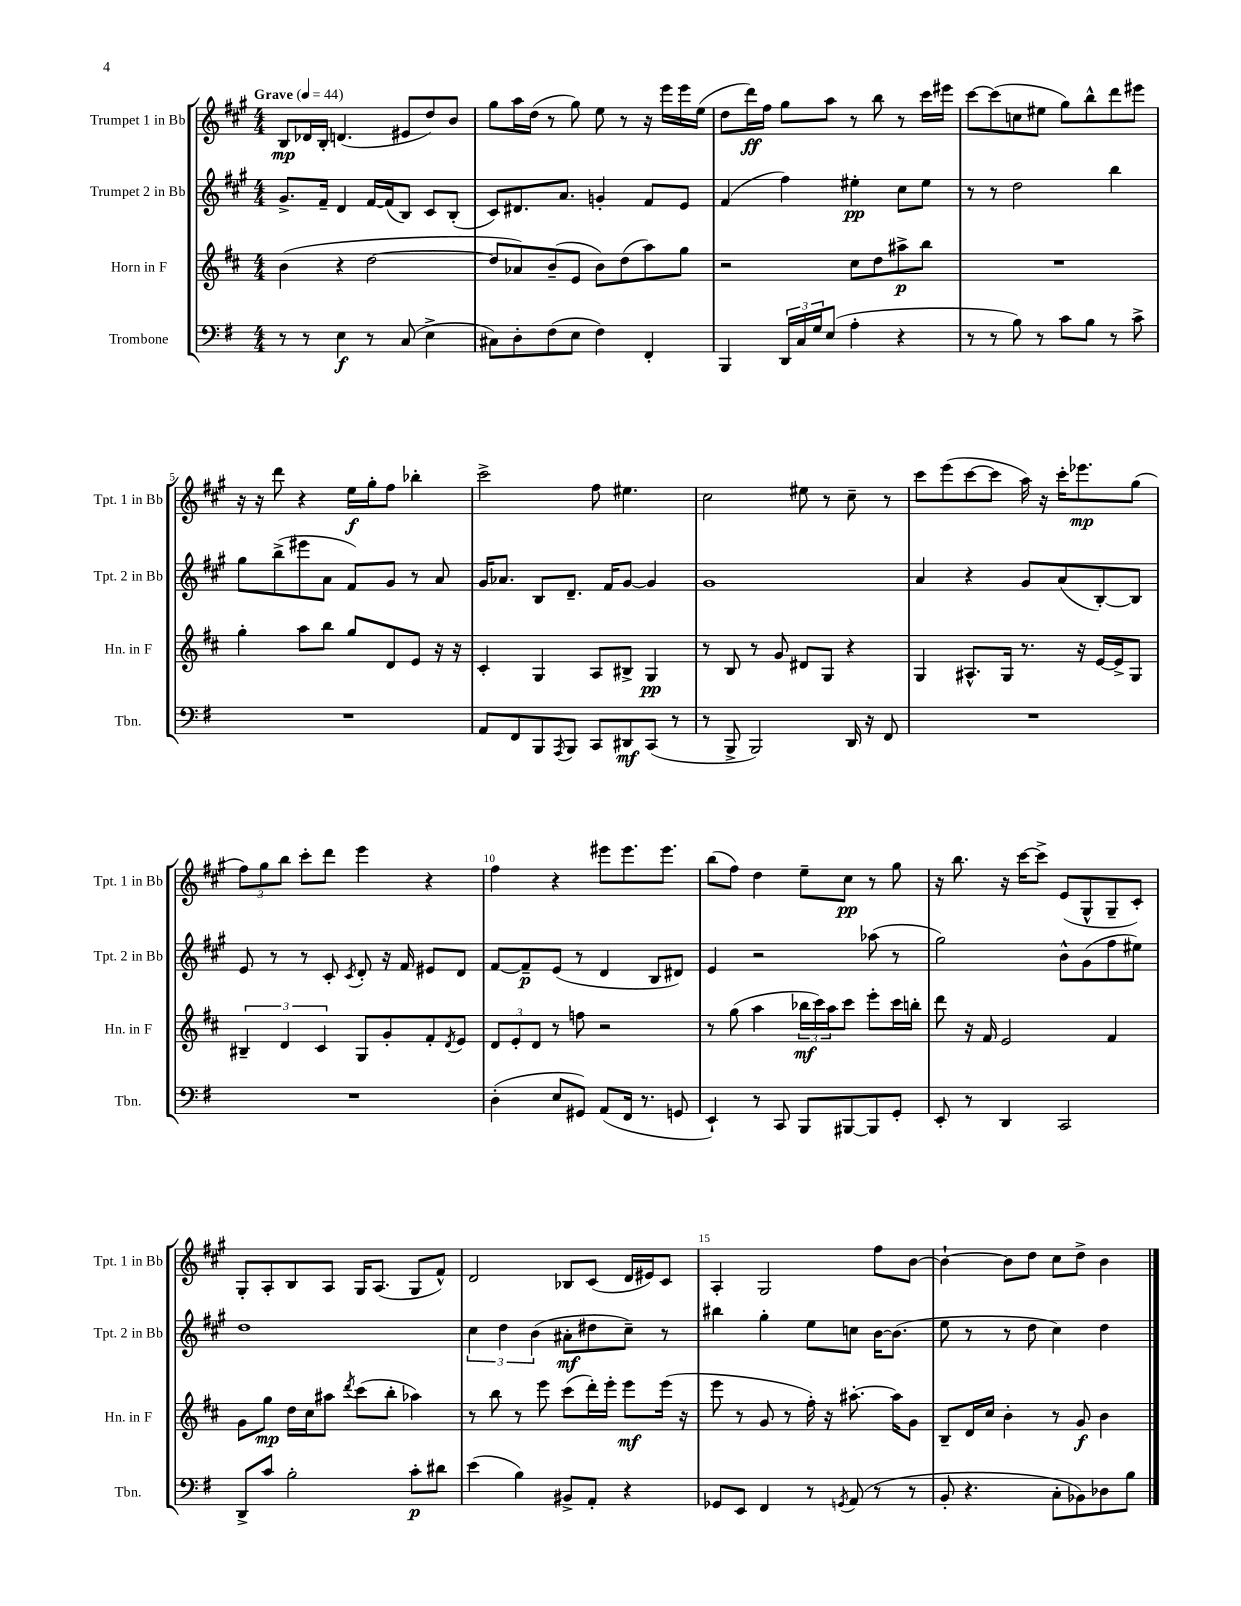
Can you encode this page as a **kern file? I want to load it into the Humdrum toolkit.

**kern	**kern	**kern	**kern
*staff4	*staff3	*staff2	*staff1
*clefF4	*clefG2	*clefG2	*clefG2
*k[f#]	*k[f#c#]	*k[f#c#g#]	*k[f#c#g#]
*M4/4	*M4/4	*M4/4	*M4/4
*MM44	*MM44	*MM44	*MM44
8r	(4b	8.g#^	8B
8r	.	.	16d-
.	.	16f#~	16B'
4E	4r	4d	(4.d
8r	[2dd	[16f#	.
.	.	(16f#]	.
(8C	.	8B)	8e#
4E^	.	8c#	8dd)
.	.	(8B'	8b
=	=	=	=
8C#)	8dd]	8c#)	8gg#
8D'	8a-)	8.d#	16aa
.	.	.	(16dd
(8F#	(8b~	.	8r
.	.	8.a	.
8E	8e	.	8gg#)
4F#)	8b)	4g'	8ee
.	(8dd	.	8r
4FF#'	8aa)	8f#	16r
.	.	.	16eee
.	8gg	8e	16eee
.	.	.	(16ee
=	=	=	=
4BBB	2r	(4f#	8dd
.	.	.	16ddd)
.	.	.	16ff#
24DD	.	4ff#)	8gg#
24C	.	.	.
24G	.	.	.
(8E	.	.	8aa
4A'	8cc#	4ee#'	8r
.	8dd	.	8bb
4r	8aa#^	8cc#	8r
.	8bb	8ee#	16ccc#
.	.	.	16eee#
=	=	=	=
8r	1r	8r	[8ccc#
8r	.	8r	(8ccc#]
8B)	.	2dd	8cc
8r	.	.	8ee#
8c	.	.	8gg#)
8B	.	.	8bb^^
8r	.	4bb	8ddd
8c^	.	.	8eee#
=	=	=	=
1r	4gg'	8gg#	16r
.	.	.	16r
.	.	(8bb^	8ddd
.	8aa	8eee#	4r
.	8bb	8a	.
.	8gg	8f#)	16ee
.	.	.	16gg#'
.	8d	8g#	8ff#
.	8e	8r	4bb-'
.	16r	8a	.
.	16r	.	.
=	=	=	=
8AA	4c#'	16g#	2ccc#^
.	.	8.a-	.
8FF#	.	.	.
8BBB	4G	8B	.
8qAAA	.	.	.
8BBB	.	8.d~	.
8CC	8A	.	8ff#
.	.	16f#	.
8DD#	8B#^	[8g#	4.ee#
(8CC	4G	4g#]	.
8r	.	.	.
=	=	=	=
8r	8r	1g#	2cc#
8BBB^	8B	.	.
2BBB)	8r	.	.
.	8g	.	.
.	8d#	.	8ee#
.	8G	.	8r
16DD	4r	.	8cc#~
16r	.	.	.
8FF#	.	.	8r
=	=	=	=
1r	4G	4a	8ccc#
.	.	.	(8eee
.	8.A#^^	4r	[8ccc#
.	.	.	8ccc#]
.	16G	.	.
.	8.r	8g#	16aa)
.	.	.	16r
.	.	(8a	16ccc#'
.	16r	.	8.eee-
.	[16e	[8B')	.
.	16e^]	.	.
.	8G	8B]	(8gg#
=	=	=	=
1r	6B#~	8e	12ff#)
.	.	.	12gg#
.	.	8r	.
.	6d	.	12bb
.	.	8r	8ccc#'
.	6c#	.	.
.	.	8c#'	8ddd
.	.	8qc#	.
.	8G	8d'	4eee
.	8g'	16r	.
.	.	16f#	.
.	8f#'	8e#	4r
.	8qd	.	.
.	8e	8d	.
=	=	=	=
(4D'	12d	[8f#	4ff#
.	12e'	.	.
.	.	8f#~]	.
.	12d	.	.
8E	8r	(8e	4r
8GG#)	8ff	8r	.
(8AA	2r	4d	8eee#
16FF#	.	.	8.eee#
8.r	.	.	.
.	.	8B	.
.	.	.	8.eee#
8GG	.	8d#)	.
=	=	=	=
4EE`)	8r	4e	(8bb
.	(8gg	.	8ff#)
8r	4aa	2r	4dd
8CC	.	.	.
8BBB	24bb-	.	8ee~
.	24ccc#)	.	.
.	24aa	.	.
[8BBB#	8ccc#	.	8cc#
8BBB#]	8eee'	(8aa-	8r
8GG'	16ccc#	8r	8gg#
.	16bb'	.	.
=	=	=	=
8EE'	8ddd	2gg#)	16r
.	.	.	8.bb
8r	16r	.	.
.	16f#	.	.
4DD	2e	.	16r
.	.	.	[16ccc#
.	.	.	8ccc#^]
2CC	.	8b^^	(8e
.	.	(8g#	8G#^^
.	4f#	8ff#	8G#~
.	.	8ee#)	8c#')
=	=	=	=
8DD^	8g	1dd	8G#'
8c	8gg	.	8A'
2B'	16dd	.	8B
.	16cc#	.	.
.	8aa#	.	8A
.	8qddd	.	.
.	(8ccc#	.	16G#
.	.	.	(8.A
.	8bb'	.	.
8c'	4aa-)	.	8G#
8d#	.	.	8f#^^)
=	=	=	=
(4e	8r	6cc#	2d
.	8bb	.	.
.	.	6dd	.
4B)	8r	.	.
.	.	(6b	.
.	8eee	.	.
8BB#^	(8ccc#	8a#'	8B-
8AA'	16ddd')	8dd#	(8c#
.	16eee'	.	.
4r	8eee	8cc#~)	16d
.	.	.	16e#)
.	(16eee	8r	8c#
.	16r	.	.
=	=	=	=
8GG-	8eee	4bb#	4A'
8EE	8r	.	.
4FF#	8g	4gg#'	2G#
.	8r	.	.
8r	16ff#')	8ee	.
.	16r	.	.
8qGG	.	.	.
(8AA	[8.aa#'	8cc	.
8r	.	[16b	8ff#
.	16aa#]	(8.b]	.
8r	8g	.	[8b
=	=	=	=
8BB'	8B~	8ee	4b`_
4.r	16d	8r	.
.	16cc#	.	.
.	4b'	8r	8b]
.	.	8dd	8dd
8C'	8r	4cc#)	8cc#
8BB-)	8g	.	8dd^
8D-	4b	4dd	4b
8B	.	.	.
==	==	==	==
*-	*-	*-	*-
